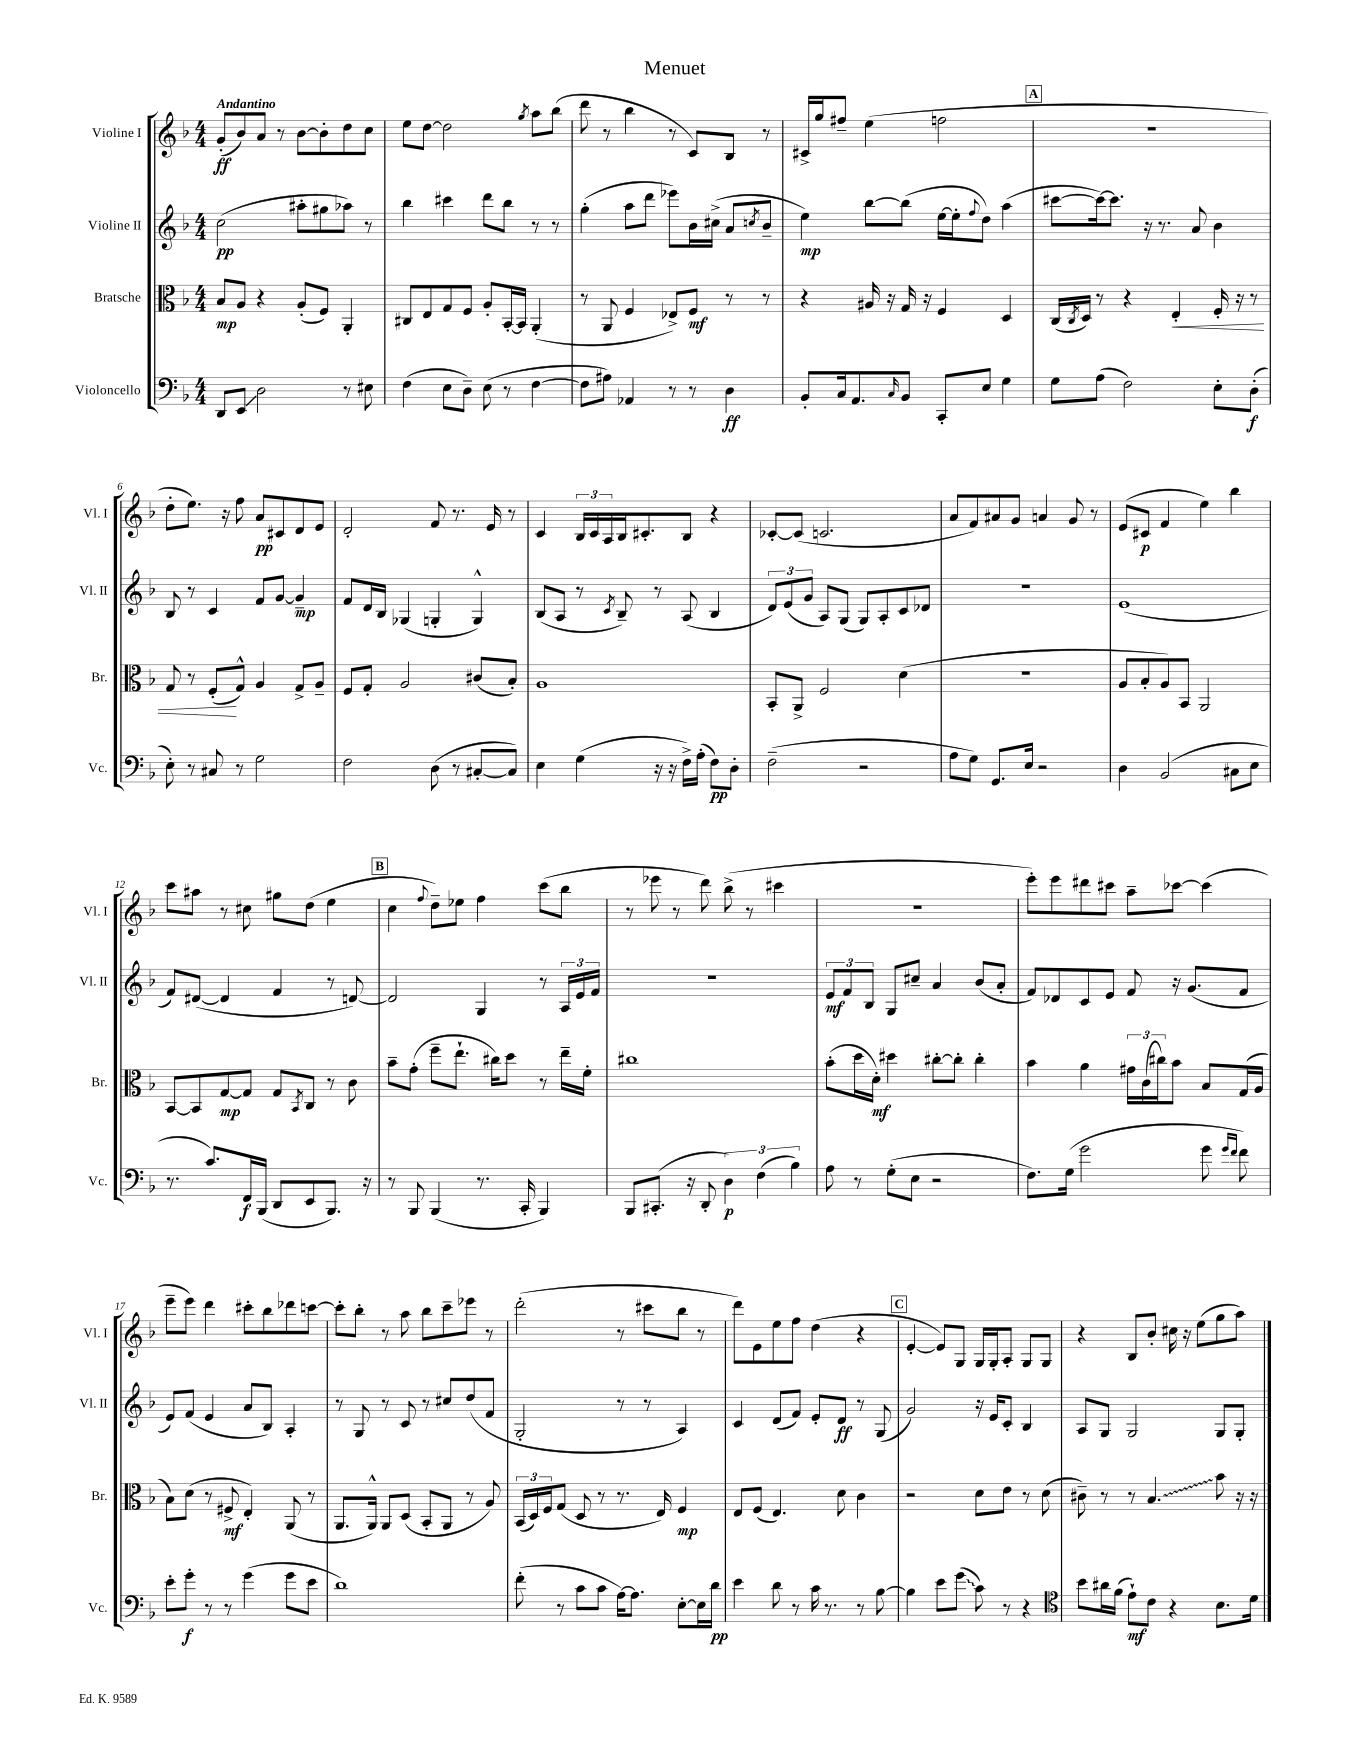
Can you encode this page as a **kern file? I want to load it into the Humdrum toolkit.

**kern	**kern	**kern	**kern
*staff4	*staff3	*staff2	*staff1
*clefF4	*clefC3	*clefG2	*clefG2
*k[b-]	*k[b-]	*k[b-]	*k[b-]
*M4/4	*M4/4	*M4/4	*M4/4
8DD/L	8B-/L	(2cc\	(8g'/L
8EE/J	8A/J	.	8b-/)
2D\	4r	.	8a/J
.	.	.	8r
.	(8A'/L	8aa#'\L	[8b-\L
.	8F/J)	8gg#\	8b-'\]
8r	4AA'/	8aa-\J)	8dd\
8E#\	.	8r	8cc\J
=	=	=	=
(4F\	8C#/L	4bb-\	8ee\L
.	8E/	.	[8dd\J
8E\L	8G/	4ccc#\	2dd\]
8D~\J)	8F/J	.	.
(8E\	8A'/L	8ddd\L	.
8r	[16BB-'/L	8bb-\J	.
.	16BB-/]JJ	.	.
.	.	.	8qgg/
[4F\	(4AA'/	8r	8aa\L
.	.	8r	(8bb-\J
=	=	=	=
8F\]L	8r	(4gg'\	8ddd\
8A#\J)	8AA/	.	8r
4AA-/	4F/	8aa\L	4bb-\
.	.	8ddd\J	.
8r	8E-^/L)	8eee-\L)	8r
8r	8F/J	16b-\L	8c/L)
.	.	(16cc#^\JJ	.
4D\	8r	8a/L	8B-/J
.	.	8qcc/	.
.	8r	8b-~/J	8r
=	=	=	=
8BB-'/L	4r	4ee\)	16c#^/LL
.	.	.	16gg/J
16C/k	.	.	8ff#~/J
8.AA/	.	.	.
.	16A#/	[8bb-\L	(4ee\
.	16r	.	.
16qqC/	.	.	.
8BB-/J	16G/	(8bb-\]J	.
.	16r	.	.
8CC'/L	4F/	[16ee\LL	2ff\
.	.	16ee'\]J	.
.	.	8qqff/	.
8E/J	.	8dd\J)	.
4G\	4D/	(4aa\	.
=	=	=	=
8G\L	(16C/LL	[8ccc#\L	1r
.	8qC/	.	.
.	16D/JJ)	.	.
(8A\J	8r	16ccc#\_k)	.
.	.	8.ccc#\]J	.
2F\)	4r	.	.
.	.	16r	.
.	.	8.r	.
.	4E'/	.	.
.	.	8a/	.
8E'\L	16F'/	4b-\	.
.	16r	.	.
(8D'\J	8r	.	.
=	=	=	=
8E'\)	8G/	8B-/	8dd'\L
8r	8r	8r	8.ee\J)
8C#/	(8F'/L	4c/	.
.	.	.	16r
8r	8G^^/J)	.	8ff\
2G\	4A/	8f/L	8a/L
.	.	[8g/J	8c#/
.	8G^/L	4g~/]	8d/
.	8A~/J	.	8e/J
=	=	=	=
2F\	8F/L	8f/L	2d'/
.	8G'/J	16d/L	.
.	.	16B-/JJ	.
.	2A/	(4G-/	.
(8D\	.	4G'/	8f/
8r	.	.	8.r
[8C#'/L	(8c#/L	4G^^/)	.
.	.	.	16e/
8C#/]J)	8B-'/J)	.	8r
=	=	=	=
4E\	1A	(8B-/L	4c/
.	.	8A/J	.
(4G\	.	8r	24B-/LL
.	.	.	24c/
.	.	.	24A/
.	.	8qc/	.
.	.	8B-~/)	16B-/J
.	.	.	8.c#'/
16r	.	8r	.
16r	.	.	.
16F^\LL)	.	(8A/	8B-/J
(16A'\JJ	.	.	.
8F\L)	.	4B-/	4r
8D'\J	.	.	.
=	=	=	=
(2F~\	8BB-'/L	12d/L)	[8c-'/L
.	.	(12e/	.
.	8AA^/J	.	(8c-/]J
.	.	12g/J	.
.	2F/	8A/L)	2.c/
.	.	(8G/J	.
2r	.	8G/L)	.
.	.	8A'/	.
.	(4d\	8c/	.
.	.	8d-/J	.
=	=	=	=
8A\L	1r	1r	8a/L
8G\J)	.	.	8f/)
8.GG/L	.	.	8a#/
.	.	.	8g/J
16E/Jk	.	.	.
2r	.	.	4a/
.	.	.	8g/
.	.	.	8r
=	=	=	=
4D\	8A/L	(1e	(8e/L
.	8B-'/	.	8c#/J
(2BB-/	8A/)	.	4f/
.	8BB-/J	.	.
.	2AA/	.	4ee\)
8C#\L	.	.	4bb-\
8E\J	.	.	.
=	=	=	=
8.r	[8BB-/L	8f/L)	8ccc\L
.	8BB-/]	([8d#/J	8aa#\J
8.c/L)	.	.	.
.	[8G/	4d#/]	8r
16FF/L	8G/]J	.	8cc#\
(16BBB-/JJ	.	.	.
8DD/L	8G/L	4f/	8gg#\L
.	8qBB-/	.	.
8EE/	8C/J	.	(8dd\J
8.BBB-/J)	8r	8r	4ee\
.	8c\	[8d/)	.
16r	.	.	.
=	=	=	=
8r	8b-~\L	2d/]	4cc\
8BBB-/	(8g'\J	.	.
.	.	.	8qqff/
(4BBB-/	8ff~\L	.	8dd~\L)
.	8.ee`\J	.	8ee-\J
8.r	.	4G/	4ff\
.	16cc#\LK)	.	.
.	8dd\J	.	.
16CC'/	.	.	.
4BBB-/)	8r	8r	(8ccc\L
.	16ee~\LL	24A/LL	8bb-\J
.	.	24e/	.
.	16f'\JJ	.	.
.	.	24f/JJ	.
=	=	=	=
8BBB-/L	1cc#	1r	8r
(8.CC#'/J	.	.	8eee-\
.	.	.	8r
16r	.	.	.
8DD'/	.	.	8ddd\)
6D\)	.	.	(8bb-^\
.	.	.	8r
(6F\	.	.	.
.	.	.	4ccc#\
6B-\)	.	.	.
=	=	=	=
8A\	(8b-'\L	12e/L	1r
.	.	12f/	.
8r	16dd\L	.	.
.	.	12B-/J	.
.	16d'\JJ)	.	.
(8G'\L	4dd#\	8G/L	.
8E\J	.	8cc#~/J	.
2r	[8cc#'\L	4a/	.
.	8cc#'\]J	.	.
.	4cc#'\	(8b-/L	.
.	.	8a'/J	.
=	=	=	=
8.F\L)	4b-\	8f/L)	8eee'\L)
.	.	8d-/	8eee\
(16G\Jk	.	.	.
2g\	4a\	8c/	8ddd#\
.	.	8e/J	8ccc#\J
.	24g#\LL	8f/	8aa~\L
.	(24c\	.	.
.	24cc#\J)	.	.
.	8b-\J	16r	[8ccc-\J
.	.	(8.g/L	.
8g\	8B-/L	.	(4ccc-\]
16qqg/LL	.	.	.
16qqf/JJ	.	.	.
8f\)	(16G/L	8f/J	.
.	16A/JJ	.	.
=	=	=	=
8e'\L	8B-\L)	8e/L)	8eee~\L
8g'\J	(8d\J	(8f/J	8eee\J)
8r	8r	4e/	4ddd\
8r	8F#^/	.	.
(4g\	4E'/)	8a/L	8ccc#'\L
.	.	8B-/J)	8bb-\
8g\L	(8AA/	4A'/	8ddd-\
8e\J	8r	.	[8ccc\J
=	=	=	=
1d)	8.AA/L	8r	8ccc'\]L
.	.	8G/	8bb-'\J
.	16AA^^/Jk)	.	.
.	8AA/L	8r	8r
.	(8D/J	8c/	8aa\
.	8BB-'/L	8r	8bb-\L
.	8AA/J	8cc#/L	8ccc~\
.	8r	(8dd/	8eee-\J
.	8A/)	8f/J	8r
=	=	=	=
(8f'\	(24BB-/LL	2G'/	(2ddd'\
.	24D/)	.	.
.	24F/J	.	.
8r	(8G/J	.	.
8c\L	8D/	.	.
8c\J	8r	.	.
[16A\LK)	8.r	8r	8r
8.A\]J	.	.	.
.	.	8r	8ccc#\L
.	16E/)	.	.
[8E'\L	4F/	4A/)	8bb-\J
16E\]L	.	.	8r
16d\JJ	.	.	.
=	=	=	=
4e\	8E/L	4c/	8ddd\L)
.	(8F/J	.	8e\
8d\	4.E/)	(8d/L	8ee\
8r	.	8f/J)	8ff\J
16c\	.	8e'/L	(4dd\
8.r	.	.	.
.	8d\	8d/J	.
8r	4c\	8r	4r
[8B-\	.	(8G/	.
=	=	=	=
4B-\]	2r	2g/)	[4e'/
8e\L	.	.	8e/]L)
(8g\J	.	.	8G/J
8c\)	8d\L	16r	16G/LL
.	.	16e/LK	16G'/J
8r	8e\J	8c'/J	8A'/J
4r	8r	4B-/	8G/L
.	(8d\	.	8G/J
=	=	=	=
*clefC4	*	*	*
8b-\L	8c#~\)	8A/L	4r
16a#\L	8r	8G/J	.
(16f\JJ	.	.	.
8e`\L)	8r	2G/	8B-/L
8c\J	4.B-/	.	8b-'/J
4r	.	.	16cc#\
.	.	.	16r
.	.	.	(8ee\L
8.B-\L	8b-\	8G/L	8gg\
.	16r	8G'/J	8aa\J)
16d\Jk	16r	.	.
==	==	==	==
*-	*-	*-	*-
